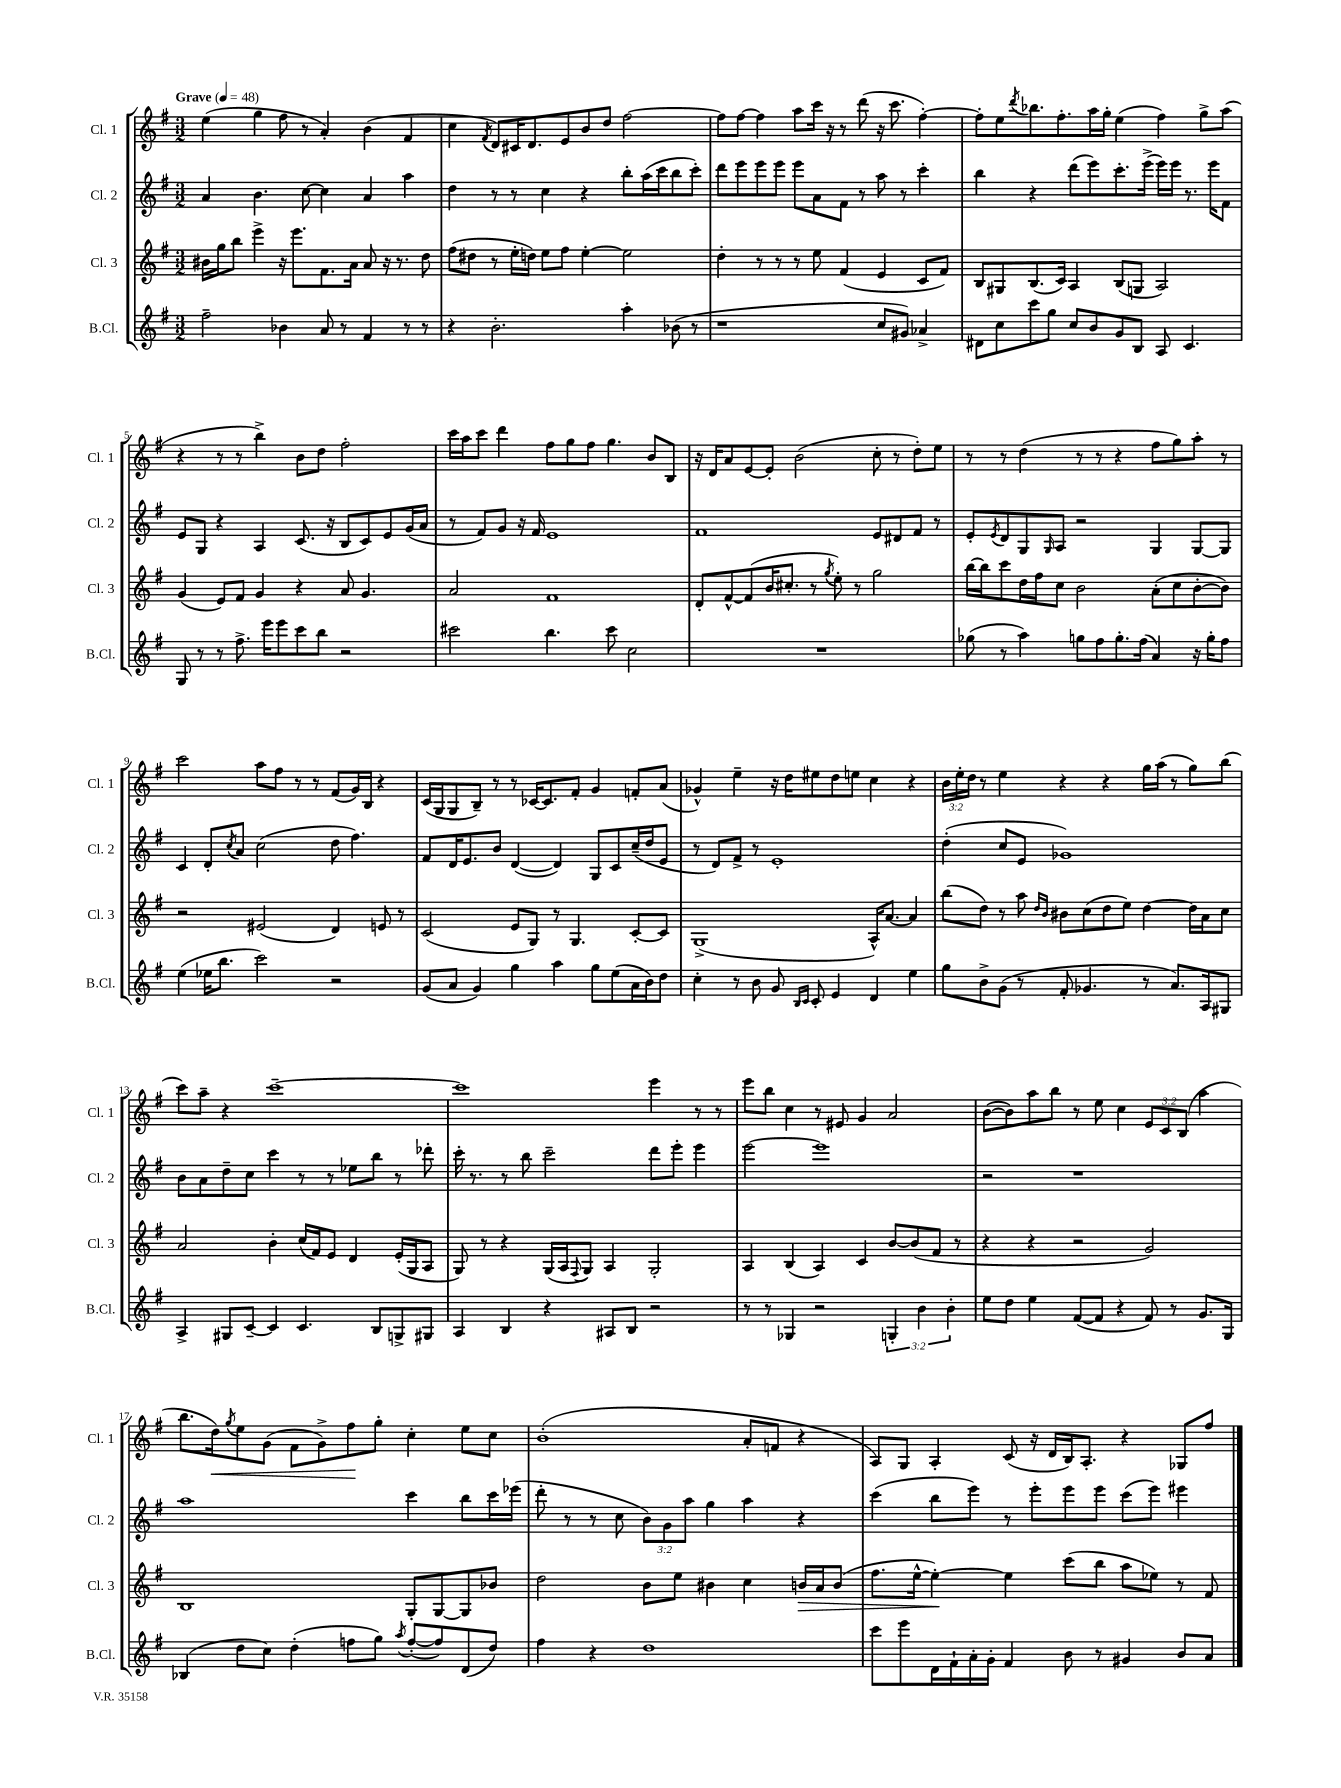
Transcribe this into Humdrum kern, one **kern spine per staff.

**kern	**kern	**dynam	**kern	**kern	**dynam
*part4	*part3	*part3	*part2	*part1	*part1
*staff4	*staff3	*staff3	*staff2	*staff1	*staff1
*I"B.Cl.	*I"Cl. 3	*	*I"Cl. 2	*I"Cl. 1	*
*I'B.Cl.	*I'Cl. 3	*	*I'Cl. 2	*I'Cl. 1	*
*clefG2	*clefG2	*	*clefG2	*clefG2	*
*k[f#]	*k[f#]	*	*k[f#]	*k[f#]	*
*M3/2	*M3/2	*	*M3/2	*M3/2	*
*MM48	*MM48	*	*MM48	*MM48	*
=1	=1	=1	=1	=1	=1
!	!	!	!	!LO:TX:a:B:t=Grave	!
2ff#~\	16b#X\LL	.	4a/	(4ee\	.
.	16gg\J	.	.	.	.
.	8bb\J	.	.	.	.
.	4eee^\	.	4.b\	4gg\	.
4b-X\	16r	.	.	8ff#\	.
.	8.eee\L	.	.	.	.
.	.	.	[8cc\	8r	.
8a/	8.f#\	.	4cc\]	4a'/)	.
8r	.	.	.	.	.
.	16a\Jk	.	.	.	.
4f#/	8a/	.	4a/	(4b\	.
.	16r	.	.	.	.
.	8.r	.	.	.	.
8r	.	.	4aa\	4f#/	.
8r	8dd\	.	.	.	.
=2	=2	=2	=2	=2	=2
4r	(8ff#\L	.	4dd\	4cc\	.
.	8dd#X\J	.	.	.	.
.	.	.	.	8qf#/	.
2.b'\	8r	.	8r	8d/L)	.
.	16ee'\LL	.	8r	16c#X/K	.
.	16ddn\JJ)	.	.	8.d/	.
.	8ee\L	.	4cc\	.	.
.	8ff#\J	.	.	8e/	.
.	[4ee'\	.	4r	8b/	.
.	.	.	.	8dd/J	.
4aa'\	2ee\]	.	8bb'\L	[2ff#\	.
.	.	.	(16aa\L	.	.
.	.	.	16ccc\J	.	.
(8b-X\	.	.	8bb\	.	.
8r	.	.	8ccc'\J)	.	.
=3	=3	=3	=3	=3	=3
1r	4dd'\	.	8ddd\L	8ff#\L]	.
.	.	.	8eee\	[8ff#\J	.
.	8r	.	8eee\	4ff#\]	.
.	8r	.	8eee\J	.	.
.	8r	.	8eee\L	8aa\L	.
.	8ee\	.	8a\	16ccc\Jk	.
.	.	.	.	16r	.
.	(4f#/	.	8f#\J	8r	.
.	.	.	8r	(8ddd\	.
8cc/L	4e/	.	8aa\	16r	.
.	.	.	.	8.ccc\	.
8g#X/J)	.	.	8r	.	.
4a-X^/	8c/L	.	4ccc'\	[4ff#'\)	.
.	8f#/J)	.	.	.	.
=4	=4	=4	=4	=4	=4
8d#X\L	8B/L	.	4bb\	8ff#'\L]	.
8cc\	8G#X/	.	.	8ee\	.
.	.	.	.	8qddd/	.
8ccc\	(8.B/	.	4r	8.bb-X\	.
8gg\J	.	.	.	.	.
.	16c/Jk)	.	.	8.ff#'\	.
8cc/L	4A/	.	(8ddd\L	.	.
8b/	.	.	8eee\)	16aa\L	.
.	.	.	.	16gg'\JJ	.
8g/	(8B/L	.	8.ccc'\	(4ee\	.
8B/J	8Gn/J	.	.	.	.
.	.	.	(16eee^\Jk	.	.
8A/	2A/)	.	16eee\LL)	4ff#\)	.
.	.	.	16eee\JJ	.	.
4.c/	.	.	8.r	.	.
.	.	.	.	8gg^\L	.
.	.	.	16eee\KL	.	.
.	.	.	8f#\J	(8aa\J	.
!!LO:LB:g=z
=5	=5	=5	=5	=5	=5
8G/	(4g/	.	8e/L	4r	.
8r	.	.	8G/J	.	.
8r	8e/L)	.	4r	8r	.
8.ff#^\	8f#/J	.	.	8r	.
.	4g/	.	4A/	4bb^\)	.
16eee\KL	.	.	.	.	.
8eee\	.	.	.	.	.
8ccc\	4r	.	(8.c/	8b\L	.
8bb\J	.	.	.	8dd\J	.
.	.	.	16r	.	.
2r	8a/	.	8B/L	2ff#'\	.
.	4.g/	.	8c/)	.	.
.	.	.	8e/	.	.
.	.	.	(16g/L	.	.
.	.	.	16a/JJ	.	.
=6	=6	=6	=6	=6	=6
2ccc#X\	2a/	.	8r	16ccc\LL	.
.	.	.	.	16aa\J	.
.	.	.	8f#/L)	8ccc\J	.
.	.	.	8g/J	4ddd\	.
.	.	.	16r	.	.
.	.	.	16f#/	.	.
4.bb\	1f#	.	1e	8ff#\L	.
.	.	.	.	8gg\	.
.	.	.	.	8ff#\J	.
8ccc#\	.	.	.	4.gg\	.
2cc\	.	.	.	.	.
.	.	.	.	8b/L	.
.	.	.	.	8B/J	.
=7	=7	=7	=7	=7	=7
1.r	8d'/L	.	1f#	16r	.
.	.	.	.	16d/KL	.
.	[8f#^^/	.	.	8a/	.
.	(8f#/]	.	.	[8e/	.
.	16b/K	.	.	8e'/J]	.
.	8.cc#X'/J	.	.	.	.
.	.	.	.	(2b\	.
.	8r	.	.	.	.
.	8qgg/	.	.	.	.
.	8ee'\)	.	.	.	.
.	8r	.	.	.	.
.	2gg\	.	8e/L	8cc'\	.
.	.	.	8d#X/	8r	.
.	.	.	8f#/J	8dd'\L)	.
.	.	.	8r	8ee\J	.
=8	=8	=8	=8	=8	=8
(8gg-X\	[16bb\LL	.	8e'/L	8r	.
.	16bb\J]	.	.	.	.
.	.	.	8qe/	.	.
8r	8ccc\	.	8d/	8r	.
4aa\)	16dd\L	.	8G/	(4dd\	.
.	16ff#\J	.	.	.	.
.	.	.	16qqG/	.	.
.	8cc\J	.	8A/J	.	.
8ggn\L	2b\	.	2r	8r	.
8ff#\	.	.	.	8r	.
8.gg'\	.	.	.	4r	.
(16ff#\Jk	.	.	.	.	.
4a/)	(8a'\L	.	4G/	8ff#\L	.
.	8cc\	.	.	8gg\)	.
16r	[8b'\	.	[8G/L	8aa'\J	.
16gg'\KL	.	.	.	.	.
8ff#\J	8b\J])	.	8G/J]	8r	.
!!LO:LB:g=z
=9	=9	=9	=9	=9	=9
(4ee\	2r	.	4c/	2ccc\	.
16ee-X\KL	.	.	8d'/L	.	.
8.bb\J	.	.	.	.	.
.	.	.	8qcc/	.	.
.	.	.	8a/J	.	.
2ccc\)	(2e#X/	.	(2cc\	8aa\L	.
.	.	.	.	8ff#\J	.
.	.	.	.	8r	.
.	.	.	.	8r	.
2r	4d/)	.	8dd\	(8f#/L	.
.	.	.	4.ff#\)	16g/L)	.
.	.	.	.	16B/JJ	.
.	8en/	.	.	4r	.
.	8r	.	.	.	.
=10	=10	=10	=10	=10	=10
(8g/L	(2c/	.	8f#/L	(16c/LL	.
.	.	.	.	16G/J	.
8a/J	.	.	16d/K	8G/	.
.	.	.	8.e/	.	.
4g/)	.	.	.	8B~/J)	.
.	.	.	8b/J	8r	.
4gg\	8e/L	.	([4d/	8r	.
.	8G/J)	.	.	[16c-X/KL	.
.	.	.	.	8.c-/]	.
4aa\	8r	.	4d/])	.	.
.	4.G/	.	.	8f#'/J	.
8gg\L	.	.	8G/L	4g/	.
(8ee\	.	.	8c/	.	.
16a\L	[8c'/L	.	(16cc~/L	8fn'/L	.
16b\J)	.	.	16dd/J	.	.
8dd\J	8c/J]	.	8e/J	(8a/J	.
=11	=11	=11	=11	=11	=11
4cc'\	(1G^	.	8r	4g-X^^/)	.
.	.	.	8d/L)	.	.
8r	.	.	8f#^/J	4ee~\	.
8b\	.	.	8r	.	.
8g/	.	.	1e'	16r	.
.	.	.	.	16dd\KL	.
16qqB/LL	.	.	.	.	.
16qqc/JJ	.	.	.	.	.
8c'/	.	.	.	8ee#X\	.
4e/	.	.	.	8dd\	.
.	.	.	.	8een\J	.
4d/	16A^^/KL)	.	.	4cc\	.
.	[8.a/J	.	.	.	.
4ee\	4a/]	.	.	4r	.
=12	=12	=12	=12	=12	=12
8gg\L	(8bb\L	.	(4dd'\	24b\LL	.
.	.	.	.	24ee'\	.
.	.	.	.	24dd\JJ	.
8b^\	8dd\J)	.	.	8r	.
(8g\J	8r	.	8cc/L	4ee\	.
8r	8aa\	.	8e/J	.	.
.	16qqdd/LL	.	.	.	.
.	16qqb/JJ	.	.	.	.
8f#'/	8b#X\L	.	1g-X)	4r	.
4.g-X/	(8cc\	.	.	.	.
.	8dd\	.	.	4r	.
.	8ee\J)	.	.	.	.
8r	[4dd\	.	.	16gg\LL	.
.	.	.	.	(16aa\JJ	.
8.a/L)	.	.	.	8r	.
.	16dd\LL]	.	.	8gg\L)	.
16A/k	16a\J	.	.	.	.
8G#X/J	8cc\J	.	.	(8bb\J	.
!!LO:LB:g=z
=13	=13	=13	=13	=13	=13
4A^/	2a/	.	8b\L	8ccc\L)	.
.	.	.	8a\	8aa~\J	.
8G#X/L	.	.	8dd~\	4r	.
[8c~/J	.	.	8cc\J	.	.
4c/]	4b'\	.	4ccc\	[1ccc~	.
4.c/	(16cc/LL	.	8r	.	.
.	16f#/J)	.	.	.	.
.	8e/J	.	8r	.	.
.	4d/	.	8ee-X\L	.	.
8B/L	.	.	8bb\J	.	.
8Gn^/	(16e'/LL	.	8r	.	.
.	16G/J	.	.	.	.
8G#X/J	8A/J	.	8ddd-X'\	.	.
=14	=14	=14	=14	=14	=14
4A/	8G/)	.	16ccc'\	1ccc]	.
.	.	.	8.r	.	.
.	8r	.	.	.	.
4B/	4r	.	8r	.	.
.	.	.	8bb\	.	.
4r	(16G/LL	.	2ccc~\	.	.
.	16A/J	.	.	.	.
.	8qqF#/	.	.	.	.
.	8G/J)	.	.	.	.
8A#X/L	4A/	.	.	.	.
8B/J	.	.	.	.	.
2r	2G'/	.	8ddd\L	4eee\	.
.	.	.	8eee'\J	.	.
.	.	.	4eee\	8r	.
.	.	.	.	8r	.
=15	=15	=15	=15	=15	=15
8r	4A/	.	[2eee\	8eee\L	.
8r	.	.	.	8bb\J	.
4G-X/	(4B/	.	.	4cc\	.
2r	4A/)	.	1eee]	8r	.
.	.	.	.	8e#X/	.
.	4c/	.	.	4g/	.
6Gn'/	[8b/L	.	.	2a/	.
.	(8b/]	.	.	.	.
6b\	.	.	.	.	.
.	8f#/J	.	.	.	.
6b'\	.	.	.	.	.
.	8r	.	.	.	.
=16	=16	=16	=16	=16	=16
8ee\L	4r	.	2r	([8b\L	.
8dd\J	.	.	.	8b\])	.
4ee\	4r	.	.	8aa\	.
.	.	.	.	8bb\J	.
([8f#/L	2r	.	1r	8r	.
8f#/J]	.	.	.	8ee\	.
4r	.	.	.	4cc\	.
8f#/)	2g/)	.	.	12e/L	.
.	.	.	.	12c/	.
8r	.	.	.	.	.
.	.	.	.	(12B/J	.
8.g/L	.	.	.	4aa\	.
16G/Jk	.	.	.	.	.
!!LO:LB:g=z
=17	=17	=17	=17	=17	=17
(4B-X/	1B	.	1aa	8.bb\L	.
!	!	!	!	!	!LO:HP:b
.	.	.	.	16dd\k)	<
.	.	.	.	8qgg/	.
8dd\L	.	.	.	8ee\	.
8cc\J)	.	.	.	(8g\J	.
(4dd'\	.	.	.	8f#\L	.
.	.	.	.	8g^\)	.
8ffn\L	.	.	.	8ff#\	.
8gg\J)	.	.	.	8gg'\J	[
8qaa/	.	.	.	.	.
([8ff'/L	8G'/L	.	4ccc\	4cc'\	.
8ff/])	[8G/	.	.	.	.
(8d/	8G/]	.	8bb\L	8ee\L	.
8dd/J)	8b-X/J	.	16ccc\L	8cc\J	.
.	.	.	(16eee-X\JJ	.	.
=18	=18	=18	=18	=18	=18
4ff#\	2dd\	.	8ddd'\	(1b'	.
.	.	.	8r	.	.
4r	.	.	8r	.	.
.	.	.	8cc\	.	.
1dd	8b\L	.	12b\L)	.	.
.	.	.	12g\	.	.
.	8ee\J	.	.	.	.
.	.	.	12aa\J	.	.
.	4b#X\	.	4gg\	.	.
.	4cc\	.	4aa\	8a'/L	.
.	.	.	.	8fn/J	.
!	!	!LO:HP:b	!	!	!
.	16bn/LL	>	4r	4r	.
.	16a/J	.	.	.	.
.	(8b/J	.	.	.	.
=19	=19	=19	=19	=19	=19
8ccc\L	8.ff#\L	.	(4ccc\	8A/L)	.
8eee\	.	.	.	8G/J	.
.	[16ee^^\Jk	.	.	.	.
16d\L	4ee'\_)	.	8bb\L	4A'/	.
16f#`\	.	.	.	.	.
16a'\	.	.	8eee\J)	.	.
16g'\JJ	.	.	.	.	.
4f#/	4ee\]	]	8r	(8c/	.
.	.	.	8eee'\L	16r	.
.	.	.	.	16d/LL	.
8b\	(8ccc\L	.	8eee\	16B/J)	.
.	.	.	.	8.A'/J	.
8r	8bb\J	.	8eee\J	.	.
4g#X/	8aa\L	.	(8ccc\L	4r	.
.	8ee-X\J)	.	8eee\J)	.	.
8b/L	8r	.	4eee#X\	8G-X/L	.
8a/J	8f#/	.	.	8ff#/J	.
==	==	==	==	==	==
*-	*-	*-	*-	*-	*-
